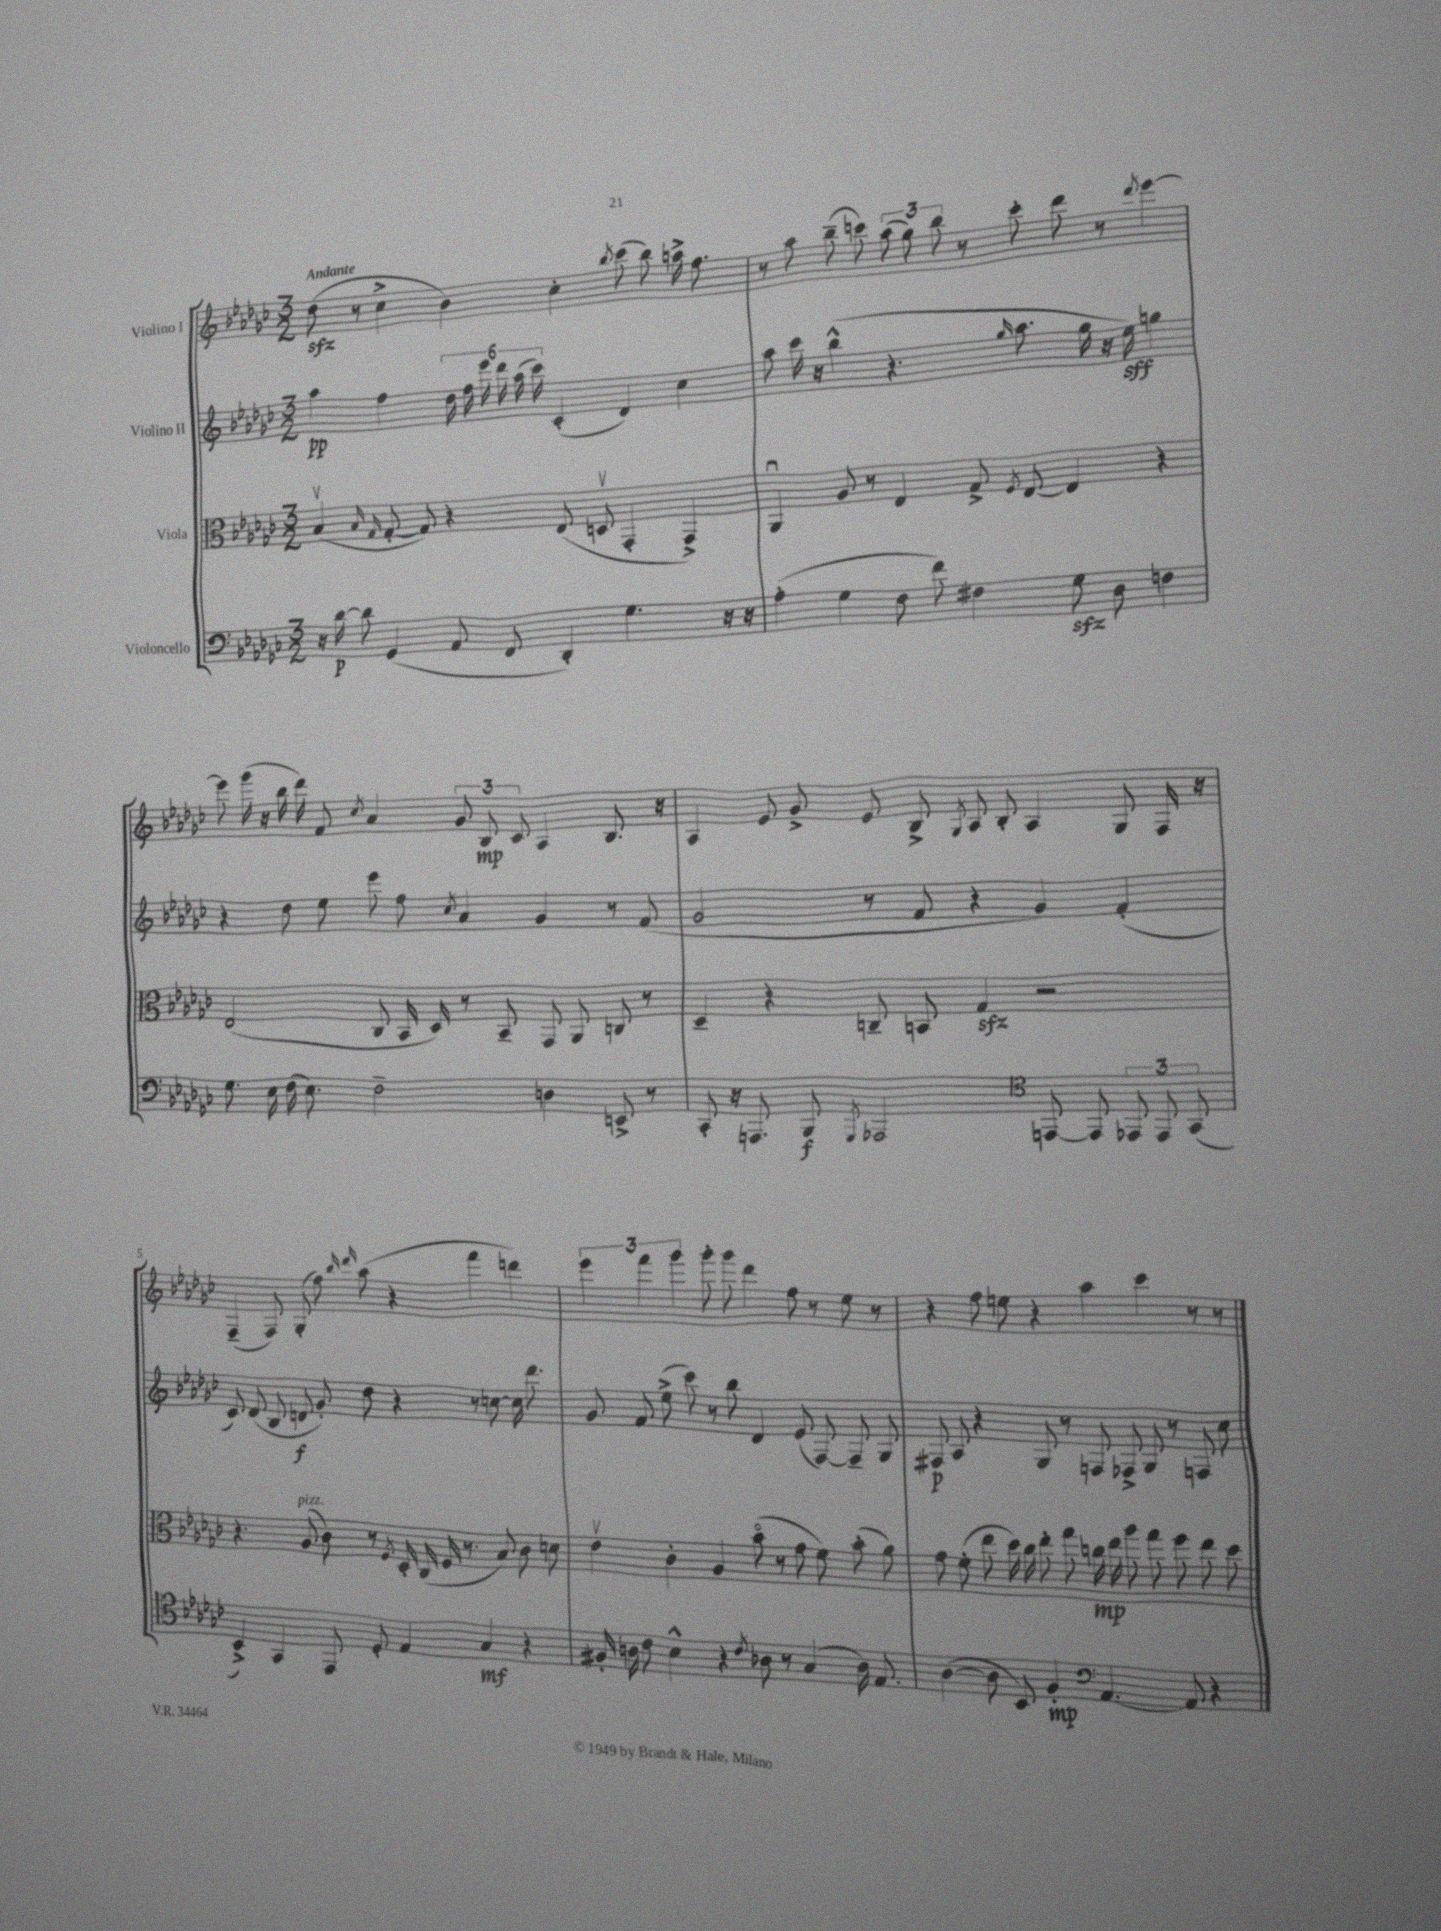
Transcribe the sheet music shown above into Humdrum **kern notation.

**kern	**kern	**kern	**kern
*staff4	*staff3	*staff2	*staff1
*clefF4	*clefC3	*clefG2	*clefG2
*k[b-e-a-d-g-c-]	*k[b-e-a-d-g-c-]	*k[b-e-a-d-g-c-]	*k[b-e-a-d-g-c-]
*M3/2	*M3/2	*M3/2	*M3/2
16r	(4B-v	4aa-	(8dd-
[16d-	.	.	.
8d-]	.	.	8r
.	16qqB-	.	.
.	16qqG-	.	.
(4GG-	[8G-'	4ff	4cc-^
.	8G-])	.	.
8AA-	4r	24dd-	4b-)
.	.	24ff	.
.	.	24eee-	.
8FF	.	24ddd-	.
.	.	(24aa-	.
.	.	24ccc-)	.
4DD-')	(8E-	(4c-'	4cc-'
.	8Dv	.	.
.	.	.	8qbb-
4.G-	4GG-'	4d-)	(8ccc-
.	.	.	8bb-)
.	4GG-^)	4cc-	16aa^
.	.	.	8.ff
16r	.	.	.
16r	.	.	.
=	=	=	=
(4A-'	4AA-u	8aa-	8r
.	.	16ccc-	8aa-
.	.	16r	.
4G-	8A-	(4bb-^^	(8bb-~
.	8r	.	8ccc)
8F	4E-	4.r	(12aa-
.	.	.	12gg-)
8f)	.	.	.
.	.	.	12bb-
4F#	8G-^	.	8r
.	8qF	16qqgg-	.
.	[8E-	8.aa-	8ccc'
8G-	4E-]	.	8ddd-
.	.	16gg-	.
8D-	.	16r	8r
.	.	16ee-)	.
.	.	.	8qddd-
4F	4r	4gg	[4eee-
=	=	=	=
8.G-	(2E-	4r	8eee-]
.	.	.	(16ggg-
16E-	.	.	16r
(16F	.	8dd-	16bb-
8.E-)	.	.	16ddd-)
.	.	8ee-	8f
.	.	.	8qcc-
2F~	8C-	8eee-	4a-
.	16BB-	8ff	.
.	16D-)	.	.
.	.	8qcc-	.
.	8r	4a-	12g-
.	.	.	12B-
.	8BB-~	.	.
.	.	.	12c-
4D	8GG-	4g-	4A-
.	8AA-	.	.
8EE^	8C	8r	8.B-
8r	8r	(8f	.
.	.	.	16r
=	=	=	=
8CC-'	4D-~	2g-	4A-
16r	.	.	.
8.AAA	.	.	.
.	4r	.	8e-
8BBB-	.	.	8g-^
8qGGG-	.	.	.
2AAA-	8C~	8r	8e-
.	8BB	8f	8B-^
.	.	.	8qG-
.	4G-	4r	8A-
.	.	.	8B-'
*clefC4	*	*	*
[8EE	2r	4g-)	4A-
8EE]	.	.	.
12EE-	.	(4f'	8G-
12EE-	.	.	.
.	.	.	16F
(12GG-	.	.	.
.	.	.	16r
=	=	=	=
4BB-^)	4.r	8c-)	(4F~
.	.	(8d-	.
4GG-	.	8B-	8F)
.	(8A-	8d	(8G-'
8EE-	8c-)	8g-')	8ff)
.	.	.	16qqbb-
.	.	.	16qqddd-
8D-'	8r	8dd-	(8aa-
.	8qF	.	.
4E-	16D-'	4r	4r
.	(16C-	.	.
.	16F	.	.
.	8.r	.	.
4G-	.	8r	4fff
.	8B-)	[8cc	.
4r	8c-	16cc]	4ddd)
.	.	8.ddd-	.
.	8d	.	.
=	=	=	=
16F#'	4e-v	8g-	6eee-
16A	.	.	.
8c-	.	8f	.
.	.	.	6fff
4B-^^	4c-'	(8ee-^	.
.	.	.	6ggg-
.	.	8ccc-)	.
4r	4A-	8r	8ggg-'
.	.	8bb-	8ggg-
8qc-	.	.	.
8A-	(8b-o	4d-	4ddd-
8r	8r	.	.
(4G-	8g-	(8e-	8ff
.	8f)	[8F)	8r
16A-)	(8b-'	8F~]	8ee-
8.E-	.	.	.
.	8a-)	8G-	8r
=	=	=	=
([4A-	8g-	8F#	4r
.	(8f'	8A-	.
8A-]	8ee-	4r	8ff
8BB-)	16dd-)	.	8ee
.	16cc-	.	.
4F'	8ee-'	8G-	4r
.	8gg-	8r	.
*clefF4	*	*	*
[4.AA-	16cc	8F	4aa-
.	16ee-	.	.
.	8aa-	8F-^	.
.	8gg-	8G-	4ccc-
8AA-]	8ff	8r	.
4r	8ee-	8F	8r
.	8dd-	8cc-	8r
==	==	==	==
*-	*-	*-	*-
